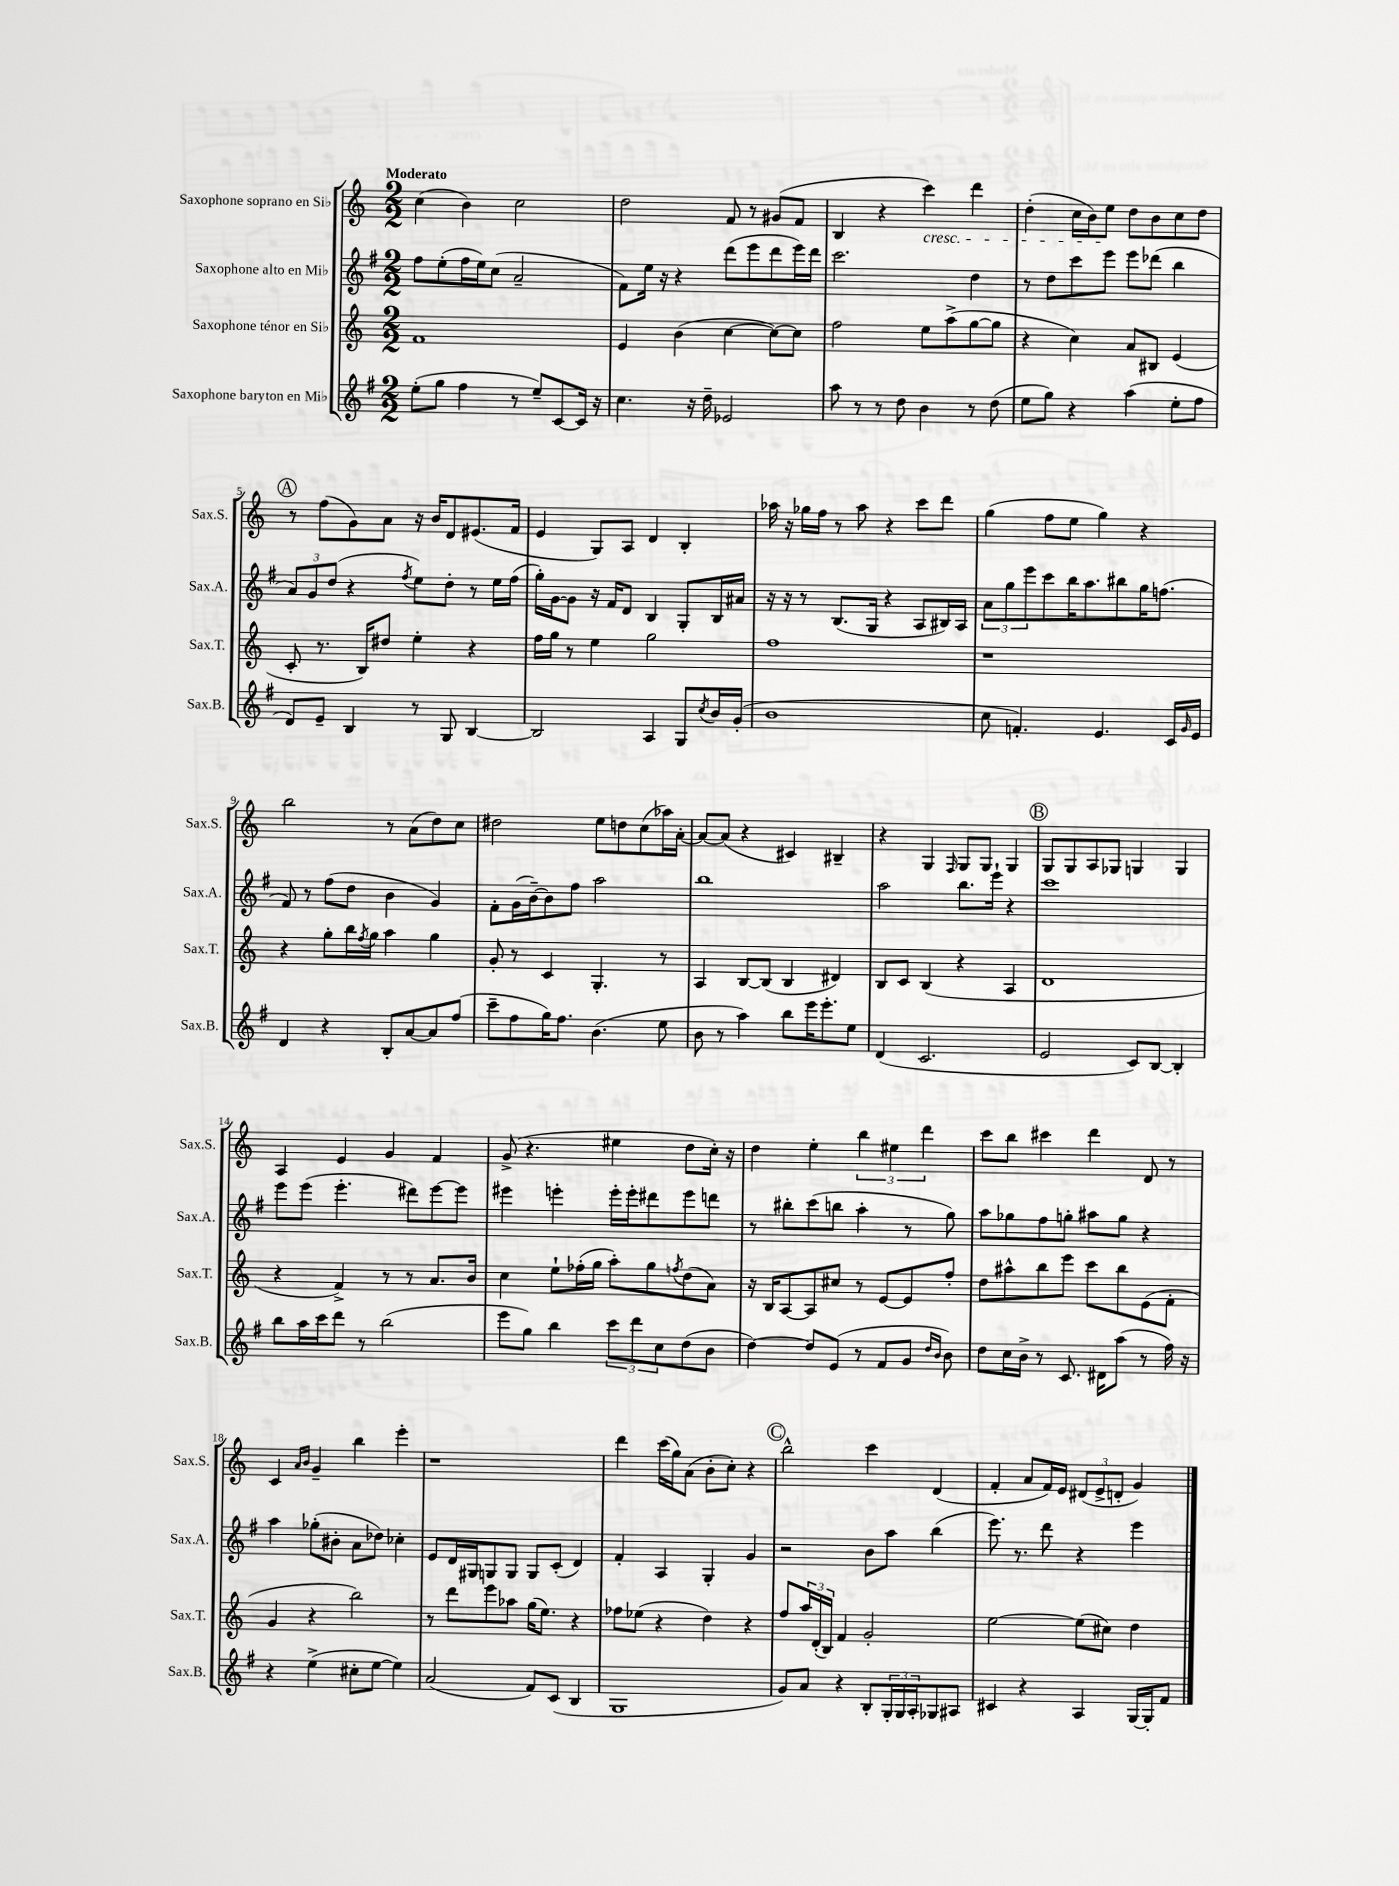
<<
\new StaffGroup <<
\new Staff = "s0" \with { instrumentName = "Saxophone soprano en Sib" shortInstrumentName = "Sax.S." } {
    \clef treble \key c \major \numericTimeSignature \time 2/2 \tempo "Moderato"
    c''4( b'4) c''2 |
    d''2 f'8 r8 gis'8( f'8 |
    b4 r4 c'''4\cresc) d'''4 |
    d''4-.( c''16 b'16) e''8\! d''8 b'8 c''8 d''8 |
    \mark \markup { \circle "A" } r8 f''8( g'8) a'8 r16 b'16 d'8 eis'8.( f'16 |
    e'4 g8) a8 d'4 b4-. |
    aes''16 r16 ges''16 f''16 r8 aes''8 r4 c'''8 d'''8 |
    g''4( f''8 e''8 g''4) r4 |
    b''2 r8 a'8( d''8) c''8 |
    dis''2 e''8 d''8 c''8( aes''16) a'16~-. |
    a'8~ a'8( r4 cis'4) bis4-- |
    r4 g4 \grace { f16 } g8 g8 g4 |
    \mark \markup { \circle "B" } g8 g8 a8 ges8 g4 g4 |
    a4 e'4 g'4 f'4 |
    g'8->( r4. eis''4 d''8 c''16-.) r16 |
    d''4 e''4-. \tuplet 3/2 { b''4 eis''4 d'''4 } |
    c'''8 b''8 cis'''4 d'''4 d'8 r8 |
    c'4 \grace { a'16 b'16 } g'4-- b''4 e'''4-. |
    r1 |
    d'''4 c'''16( g''16) a'8( b'8-. c''8-.) r4 |
    \mark \markup { \circle "C" } b''2-^ c'''4 d'4( |
    f'4-. a'8 f'16) e'16 \tuplet 3/2 { dis'8( e'8-> d'8-. } g'4) \bar "|." |
}
\new Staff = "s1" \with { instrumentName = "Saxophone alto en Mib" shortInstrumentName = "Sax.A." } {
    \clef treble \key g \major \numericTimeSignature \time 2/2
    fis''8 e''8-.( fis''16 e''16) c''8( a'2-- |
    fis'8) e''16 r16 r4 d'''8( e'''8 d'''8 e'''16) d'''16 |
    c'''2. d''4 |
    r8 d''8 c'''8 e'''8 e'''8 des'''8( b''4 |
    \mark \markup { \circle "A" } \tuplet 3/2 { a'8) g'8 d''8( } r4 \acciaccatura { fis''8 } e''8) d''8-. r8 e''16 fis''16( |
    g''16-.) g'16~ g'8 r16 fis'16 d'8 b4 g8-. b16 ais'16 |
    r16 r16 r8 b8.( g16 r4 a8 bis16) a16 |
    \tuplet 3/2 { a'8 g''8 e'''8 } c'''8 b''16 a''8. bis''8 g''16 f''8.( |
    fis'8) r8 fis''8( d''8 b'4 g'4) |
    fis'8-. g'16( b'16~--) b'8 fis''8 a''2 |
    b''1 |
    a''2 b''8. e'''16-! r4 |
    \mark \markup { \circle "B" } c'''1 |
    e'''8 e'''8( e'''4.-. dis'''8) e'''8~ e'''8 |
    eis'''4 e'''4-. e'''16-. e'''16-. dis'''8 e'''8 d'''8 |
    r8 bis''8-. c'''8( b''8 a''4-. r8 g''8) |
    a''8 ges''8 fis''8 g''8-. ais''8 g''8 r4 |
    a''4 ges''8-.( bis'8-. a'8 des''8) ces''4-. |
    e'8 d'16 gis16 g8 g8 g8 c'8-.( d'4) |
    fis'4-. a4 g4-. g'4 |
    \mark \markup { \circle "C" } r2 b'8 a''8 b''4( |
    e'''8.) r8. d'''8 r4 e'''4 \bar "|." |
}
\new Staff = "s2" \with { instrumentName = "Saxophone ténor en Sib" shortInstrumentName = "Sax.T." } {
    \clef treble \key c \major \numericTimeSignature \time 2/2
    f'1 |
    e'4 b'4( c''4~ c''8~) c''8 |
    f''2 e''8 a''8->( g''8~ g''8 |
    r4 c''4) a'8 bis8 e'4( |
    \mark \markup { \circle "A" } c'8-. r8. b16) dis''8 e''4-. r4 |
    f''16 g''16 r8 e''4 g''2 |
    f''1 |
    r1 |
    r4 g''8-. b''16 \acciaccatura { f''8 } g''16 a''4 g''4 |
    g'8-. r8 c'4 g4.-. r8 |
    a4 b8~ b8( b4 dis'4) |
    b8 c'8 b4( r4 a4 |
    \mark \markup { \circle "B" } d'1 |
    r4 f'4->) r8 r8 a'8. b'16 |
    c''4 e''8-! fes''16-.( g''16 a''8-.) g''8 \acciaccatura { f''8 } d''8( a'8) |
    r16 b16 a8~ a8 cis''8 r8 e'8~ e'8 f''8-. |
    d''8 ais''8-^ b''8 e'''8 c'''8 b''8 e'8( f'8-. |
    g'4 r4 b''2) |
    r8 d'''8 e'''8 aes''8 g''16( e''8.) r4 |
    fes''8 ees''8( r4 d''4) r4 |
    \mark \markup { \circle "C" } f''8 \tuplet 3/2 { a''16 d'16-.( b16) } f'4 g'2-. |
    e''2~ e''8( cis''8) d''4 \bar "|." |
}
\new Staff = "s3" \with { instrumentName = "Saxophone baryton en Mib" shortInstrumentName = "Sax.B." } {
    \clef treble \key g \major \numericTimeSignature \time 2/2
    e''8-.( g''8 fis''4 r8 e''8--) c'8~ c'16 r16 |
    c''4. r16 d''16-- ees'2 |
    a''8 r8 r8 d''8 b'4 r8 d''8( |
    e''8 g''8) r4 a''4( e''8-. fis''8 |
    \mark \markup { \circle "A" } d'8) e'8-- b4 r8 g8 b4~ |
    b2 a4 g8 \acciaccatura { c''8 } b'16 g'16-.( |
    b'1 |
    c''8 f'4.-.) e'4. c'16 \grace { g'16 } e'16 |
    d'4 r4 b8-. a'8~ a'8 fis''8( |
    c'''8-- fis''8 g''16) fis''8. b'4.( e''8 |
    b'8 r8 a''4) b''8 e'''16 e'''8.-. e''8 |
    d'4( c'2. |
    \mark \markup { \circle "B" } e'2 c'8) b8~ b4-. |
    b''8 a''16 c'''16 d'''8 r8 b''2( |
    e'''8 g''8) b''4 \tuplet 3/2 { c'''8 d'''8 c''8 } d''8( b'8 |
    d''4~) d''8 e'8( r8 fis'8 g'8 \grace { d''16 b'16 } b'8) |
    d''8 c''16 b'16-> r8 c'8. dis'16 a''8( r8 fis''16) r16 |
    r4 e''4->( cis''8-. e''8~ e''4) |
    a'2( fis'8) c'8( b4 |
    g1 |
    \mark \markup { \circle "C" } g'8) a'8 r4 b8-. \tuplet 3/2 { g16-. g16 a16-. } ges8 ais8 |
    cis'4 r4 a4 g16~ g16-. fis'8 \bar "|." |
}
>>
>>
